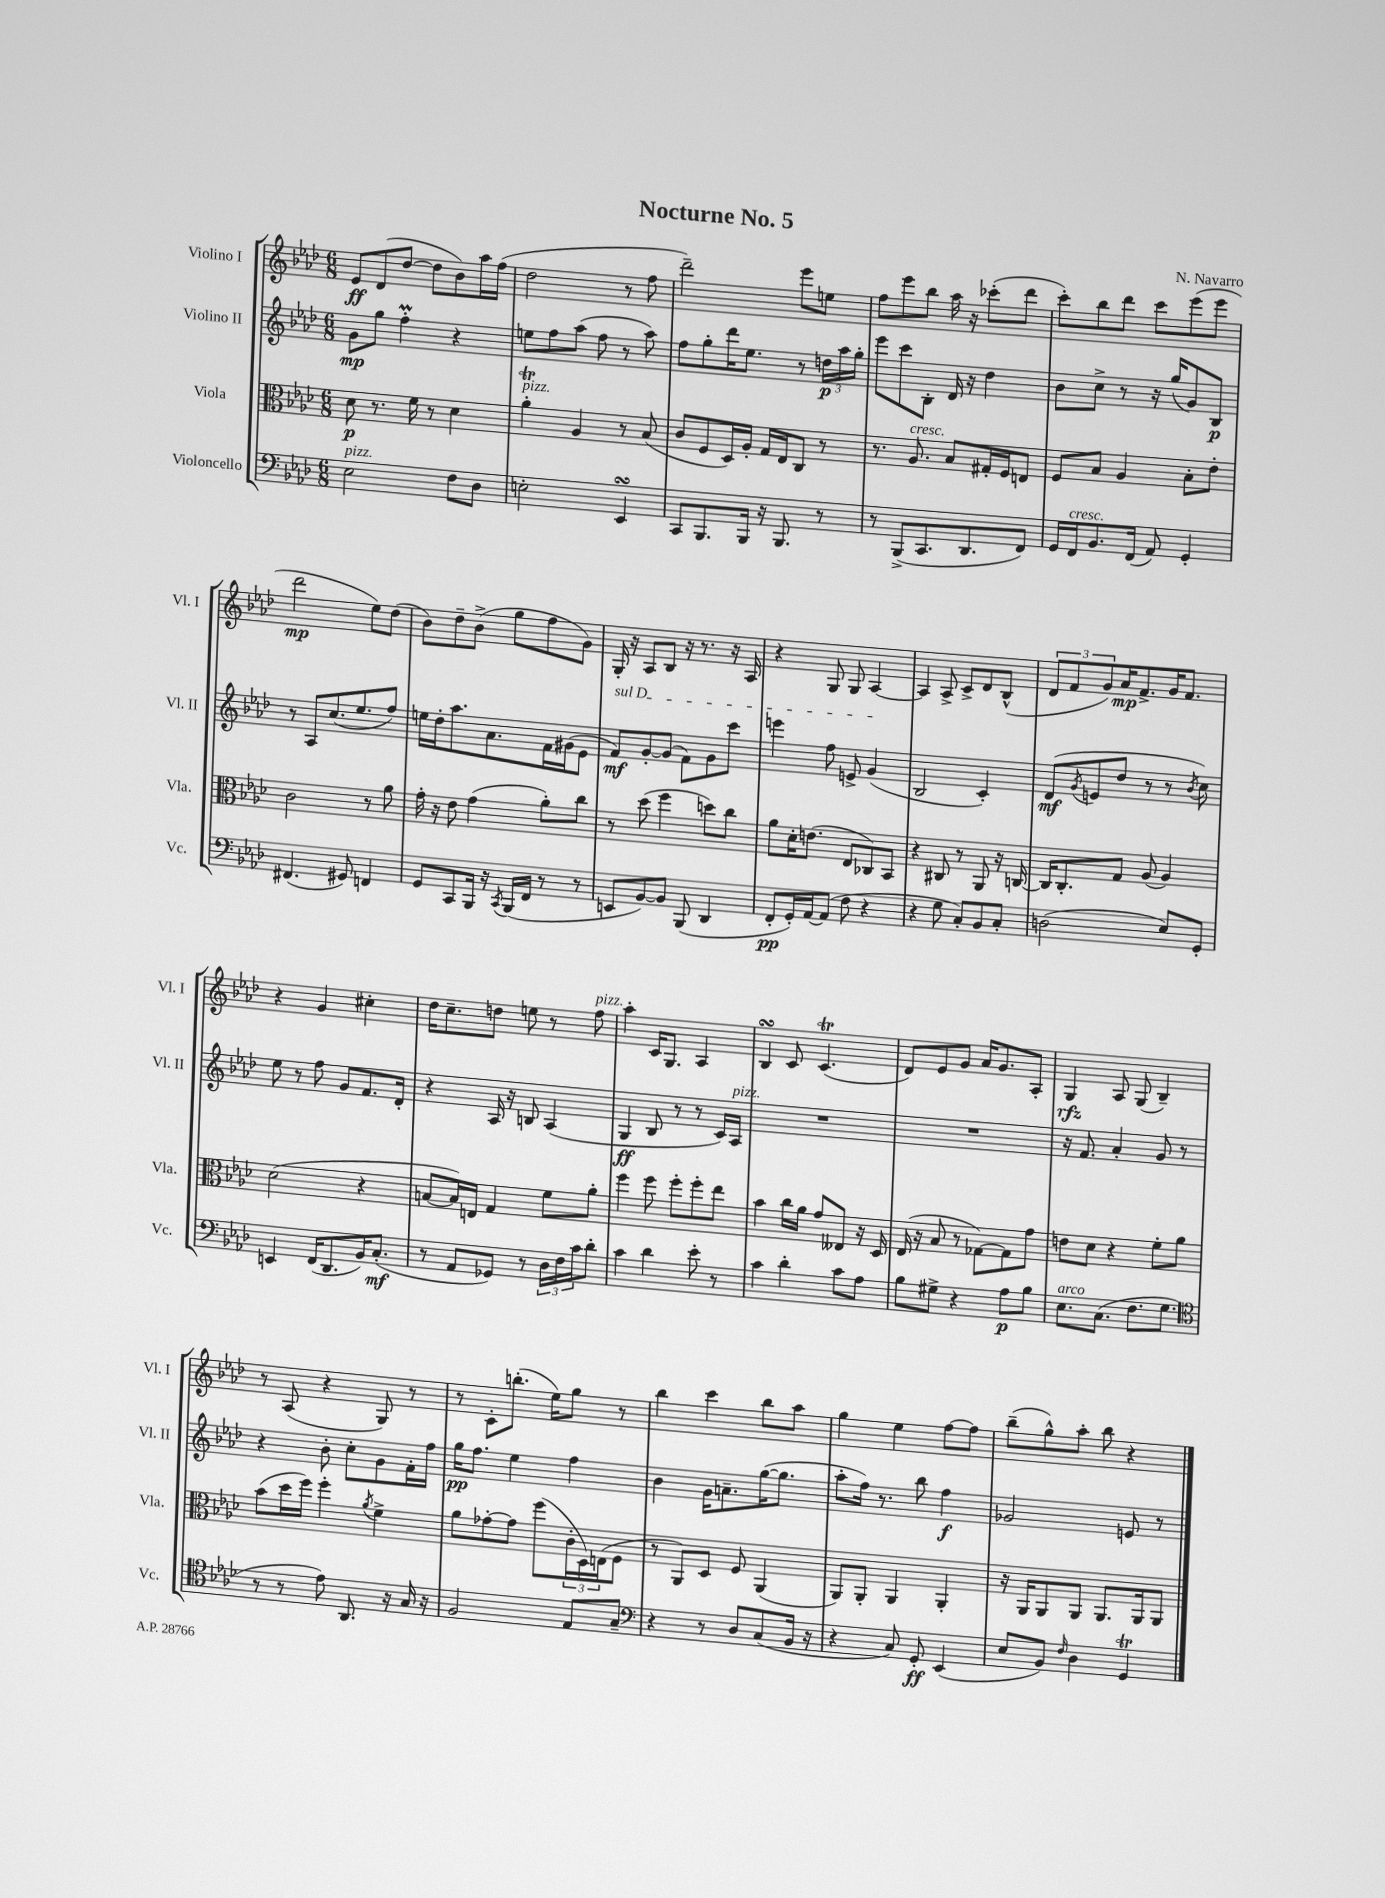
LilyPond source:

\header { title = "Nocturne No. 5" composer = "N. Navarro" }
<<
\new StaffGroup <<
\new Staff = "s0" \with { instrumentName = "Violino I" shortInstrumentName = "Vl. I" } {
    \clef treble \key aes \major \numericTimeSignature \time 6/8
    ees'8\ff des'8( des''8~ des''8 bes'8) aes''16 f''16( |
    des''2 r8 f''8 |
    des'''2--) ees'''8 e''8 |
    f''8 ees'''8 bes''8 aes''16 r16 ces'''8-.( des'''8 |
    c'''8-.) bes''8 des'''8 c'''8 ees'''8( ees'''8 |
    des'''2\mp ees''8) des''8( |
    bes'8) des''8-- bes'8->( g''8 f''8 g'8) |
    g16-. r16 aes8 bes8 r16 r8. r16 aes16 |
    r4 g8 g8 aes4~ |
    aes4 aes8-> c'8-> des'8 bes8-^( |
    \tuplet 3/2 { des'8 f'8 g'8) } aes'16\mp f'8.-> g'16 f'8. |
    r4 g'4 cis''4-. |
    des''16 c''8.-- d''8 e''8 r8 f''8^\markup { \italic "pizz." } |
    aes''4-. c'16 g8. aes4 |
    bes4\turn c'8 c'4.\trill( |
    des'8) ees'8 g'8 aes'16 g'8. aes8-. |
    g4\rfz aes8 g8( bes4--) |
    r8 aes8( r4 g8) r8 |
    r8 c'8-. b''8.-.( ees''16) g''8 r8 |
    bes''4 c'''4 bes''8 aes''8 |
    g''4 ees''4 f''8~ f''8 |
    bes''8--( g''8-^) aes''8-. bes''8 r4 \bar "|." |
}
\new Staff = "s1" \with { instrumentName = "Violino II" shortInstrumentName = "Vl. II" } {
    \clef treble \key aes \major \numericTimeSignature \time 6/8
    g'8\mp g''8 f''4-.\prall r4 |
    e''8 f''8 aes''8( f''8 r8 aes''8) |
    f''8 g''8-. des'''16 ees''8. r8 \tuplet 3/2 { d''16\p aes''16 g''16-. } |
    ees'''8 c'''8 bes8-. des'16 r16 des''4 |
    bes'8 c''8-> r8 r16 g''16( g'8) bes8\p |
    r8 aes8 c''8.( ees''8. f''8) |
    e''16 des''16-. aes''8. aes'8. f'16 gis'16( ees'8 |
    \once \override TextSpanner.bound-details.left.text = \markup { \italic "sul D" } f'8\mf\startTextSpan) g'8~-. g'8( f'8) g'8 c'''8 |
    e'''4 f''8 e'8-> g'4\stopTextSpan( |
    bes2 c'4-.) |
    des'8\mf( \acciaccatura { g'8 } e'8 des''8 r8 r8 \acciaccatura { bes'8 } c''8) |
    ees''8 r8 f''8 g'8 f'8. des'16-. |
    r4 aes16 r16 b8 aes4( |
    g4\ff bes8 r8 r8 c'16) aes16^\markup { \italic "pizz." } |
    R2. |
    R2. |
    r16 f'8. aes'4-. g'8 r8 |
    r4 bes'8-. c''8-. g'8 f'16-. f''16 |
    g''16\pp f''8. ees''4 f''4 |
    bes'4 g'16 a'8.-- g''16~( g''8. |
    aes''8-. f''16) r8. bes''8 f''4\f |
    ges'2 e'8 r8 \bar "|." |
}
\new Staff = "s2" \with { instrumentName = "Viola" shortInstrumentName = "Vla." } {
    \clef alto \key aes \major \numericTimeSignature \time 6/8
    des'8\p r8. f'16 r8 des'4 |
    aes'4-.\trill^\markup { \italic "pizz." } aes4 r8 bes8( |
    c'8 f8 des16) aes16-. g16 ees16 c8 r8 |
    r8. aes8.^\markup { \italic "cresc." } bes8 gis16-. f16 e8 |
    f8 bes8 aes4 bes8-. ees'8-. |
    c'2 r8 aes'8 |
    g'16-. r16 ees'8 g'4( aes'8-.) c''8 |
    r8 des''8( f''4 d''8) c''8 |
    aes'8 des'16-. e'8.( ees8 ces8) bes,8 |
    r4 cis8 r8 aes,8 r16 c16~ |
    c16 c8.-. g8 aes8( aes4) |
    des'2( r4 |
    b8~ b16) e16 g4 f'8 aes'8-. |
    f''4 f''8 f''8-. f''8-. ees''8 |
    bes'4 c''16 aes'16 g'8 eeses8 r16 des16 |
    ees16( r16 bes8 r8 ges8~) ges8 g'8 |
    e'8 des'8 r4 f'8-. aes'8 |
    bes'8( des''16 f''16) f''4-. \acciaccatura { aes'8 } f'4-> |
    aes'8 ges'8~-. ges'8 f''8( \tuplet 3/2 { c'16-. des16) e16( } f8 |
    r8 aes,8) des8 f8 aes,4( |
    aes,8) aes,8-. aes,4 aes,4-. |
    r16 aes,16 aes,8 aes,8 aes,8. aes,16 aes,8 \bar "|." |
}
\new Staff = "s3" \with { instrumentName = "Violoncello" shortInstrumentName = "Vc." } {
    \clef bass \key aes \major \numericTimeSignature \time 6/8
    ees2^\markup { \italic "pizz." } f8 des8 |
    e2-. ees,4\turn |
    c,8 bes,,8. bes,,16 r16 bes,,8. r8 |
    r8 bes,,8->( c,8. des,8. f,8) |
    g,16 f,16^\markup { \italic "cresc." } bes,8. f,16( aes,8) g,4-. |
    fis,4.( gis,8) f,4 |
    g,8 c,8 bes,,16 r16 \acciaccatura { c,8 } bes,,16( f,16 r8 r8 |
    e,8 bes,8~) bes,8 bes,,8( des,4 |
    f,8-.\pp g,16-.) aes,16~ aes,8( f8 r4 |
    r4 g8 c8-.) bes,8 c8-. |
    d2( ees8) g,8-. |
    e,4 f,16( des,8. bes,16) c8.-.\mf( |
    r8 aes,8 ges,8) r8 \tuplet 3/2 { des16 f16 c'16 } des'8-. |
    c'4 des'4 ees'8-. r8 |
    c'4 des'4-. c'8 aes8 |
    bes8 gis8-> r4 aes8\p bes8 |
    ees8.^\markup { \italic "arco" } c8.( f8. g8. |
    \clef tenor r8 r8 ees'8) aes,8. r16 g16 r16 |
    f2 ees8 g8-- |
    \clef bass r4 r8 des8 c8( bes,16 r16 |
    r4 c8) g,8-.\ff ees,4( |
    ees8 bes,8) \grace { f16 } des4 g,4\trill \bar "|." |
}
>>
>>
\layout { \context { \Score \remove "Bar_number_engraver" } }
